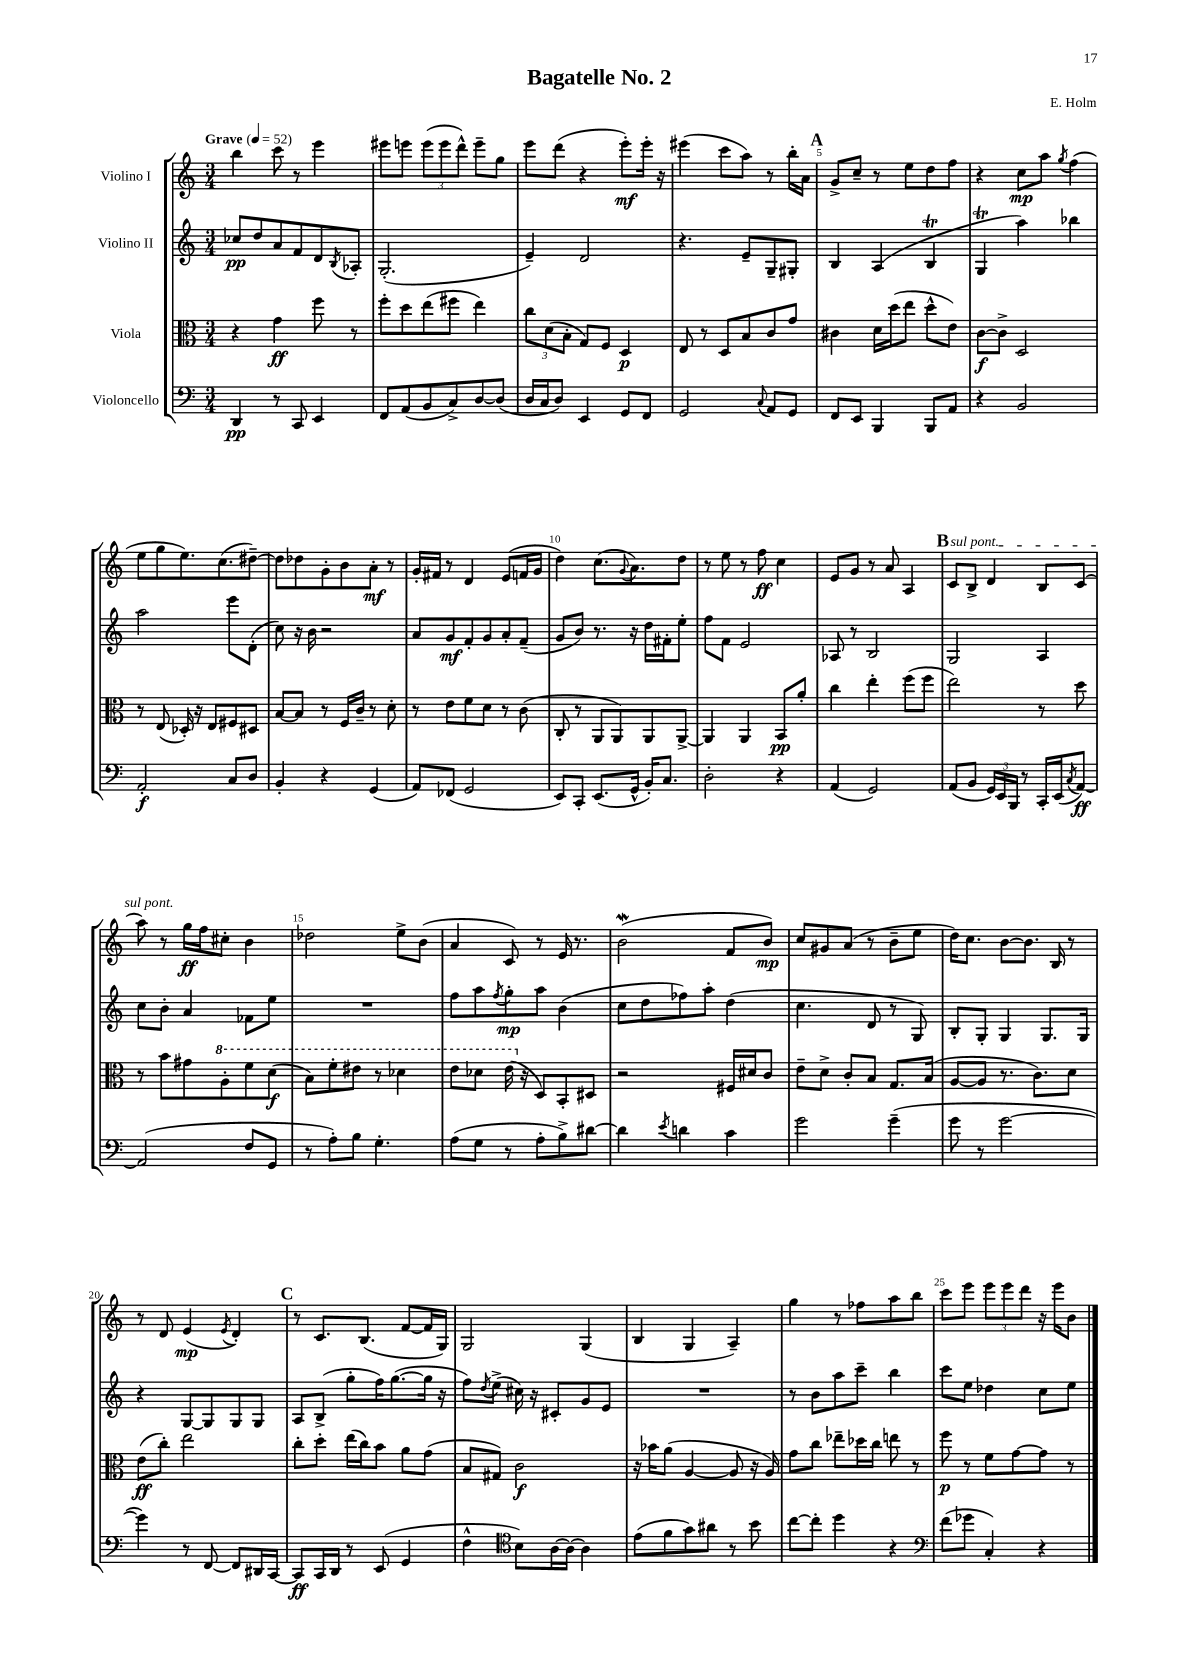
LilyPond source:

\header { title = "Bagatelle No. 2" composer = "E. Holm" }
<<
\new StaffGroup <<
\new Staff = "s0" \with { instrumentName = "Violino I" } {
    \clef treble \key c \major \numericTimeSignature \time 3/4 \tempo "Grave" 4 = 52
    b''4 c'''8 r8 e'''4 |
    eis'''8 e'''8 \tuplet 3/2 { e'''8( e'''8 d'''8-^) } e'''8-- g''8 |
    e'''8 d'''8( r4 e'''8-.\mf) e'''16-. r16 |
    eis'''4( c'''8 a''8) r8 b''16-. a'16 |
    \mark \markup { \bold "A" } g'8-> c''8-- r8 e''8 d''8 f''8 |
    r4 c''8\mp a''8 \acciaccatura { g''8 } f''4( |
    e''8 g''8 e''8.) c''8.( dis''8~--) |
    dis''8 des''8 g'8-. b'8 a'8-.\mf r8 |
    g'16-. fis'16 r8 d'4 e'8( f'16 g'16 |
    d''4) c''8.( \appoggiatura { g'8 } a'8.) d''8 |
    r8 e''8 r8 f''8\ff c''4 |
    e'8 g'8 r8 a'8 a4 |
    \mark \markup { \bold "B" } \once \override TextSpanner.bound-details.left.text = \markup { \italic "sul pont." } c'8\startTextSpan b8-> d'4 b8 c'8( |
    a''8\stopTextSpan) r8 g''16\ff f''16 cis''8-. b'4 |
    des''2 e''8-> b'8( |
    a'4 c'8) r8 e'16 r8. |
    b'2\mordent( f'8 b'8\mp) |
    c''8 gis'8 a'8( r8 b'8-- e''8 |
    d''16) c''8. b'8~ b'8. b16 r8 |
    r8 d'8 e'4\mp( \acciaccatura { e'8 } d'4-.) |
    \mark \markup { \bold "C" } r8 c'8. b8.( f'8~ f'16 g16) |
    g2 g4( |
    b4 g4 a4--) |
    g''4 r8 fes''8 a''8 b''8 |
    c'''8 e'''8 \tuplet 3/2 { e'''8 e'''8 d'''8 } r16 e'''16 b'8 \bar "|." |
}
\new Staff = "s1" \with { instrumentName = "Violino II" } {
    \clef treble \key c \major \numericTimeSignature \time 3/4
    ces''8\pp d''8 a'8 f'8 d'8 \acciaccatura { b8 } aes8-. |
    g2.-.( |
    e'4--) d'2 |
    r4. e'8-- g8-- gis8-. |
    \mark \markup { \bold "A" } b4 a4( b4\trill |
    g4\trill a''4) bes''4 |
    a''2 e'''8 d'8-.( |
    c''8) r16 b'16 r2 |
    a'8 g'8\mf f'8-. g'8 a'8-. f'8--( |
    g'8 b'8) r8. r16 d''16 fis'16-. e''8-. |
    f''8 f'8 e'2 |
    aes8 r8 b2 |
    \mark \markup { \bold "B" } g2 a4 |
    c''8 b'8-. a'4 fes'8 e''8 |
    R2. |
    f''8 a''8 \acciaccatura { f''8 } g''8-.\mp a''8 b'4( |
    c''8 d''8 fes''8) a''8-. d''4( |
    c''4. d'8 r8 g8) |
    b8-. g8-. g4 g8. g16 |
    r4 g8~ g8 g8 g8 |
    \mark \markup { \bold "C" } a8 b8->( g''8-. f''16) g''8.~( g''16 r16 |
    f''8) \acciaccatura { d''8 } e''8->( cis''16) r16 cis'8-. g'8 e'8 |
    R2. |
    r8 b'8 a''8 c'''8-- b''4 |
    c'''8 e''8 des''4 c''8 e''8 \bar "|." |
}
\new Staff = "s2" \with { instrumentName = "Viola" } {
    \clef alto \key c \major \numericTimeSignature \time 3/4
    r4 g'4\ff f''8 r8 |
    f''8-. d''8 e''8( fis''8 e''4) |
    \tuplet 3/2 { c''8 d'8( b8-. } g8) f8 d4\p |
    e8 r8 d8 b8 c'8 g'8 |
    \mark \markup { \bold "A" } cis'4 d'16 d''16( e''8 d''8-^ e'8) |
    c'8~\f c'8-> d2 |
    r8 e8( des16-.) r16 e8 fis8 dis8 |
    b8~ b8 r8 f16 c'16-- r8 d'8-. |
    r8 e'8 f'8 d'8 r8 c'8( |
    c8-. r8 a,8 a,8) a,8 a,8~-> |
    a,4 a,4 b,8\pp a'8-. |
    c''4 e''4-. f''8( f''8 |
    \mark \markup { \bold "B" } e''2) r8 d''8 |
    r8 b'8 gis'8 \ottava #1 a'8-. f''8 d''8\f( |
    b'8) f''8-. eis''8 r8 des''4 |
    e''8 des''8 e''16( \ottava #0 r16 d8) b,8-. dis8 |
    r2 fis16 dis'16 c'8 |
    e'8-- d'8-> c'8-. b8 g8. b16( |
    a8~ a8 r8. c'8.) d'8 |
    e'8\ff( c''8-.) e''2 |
    \mark \markup { \bold "C" } c''8-. d''8-. e''16( c''16) b'8 a'8 g'8( |
    b8 gis8) c'2\f |
    r16 bes'16 a'8( a4~ a8 r16 a16) |
    g'8 c''8 ees''8-- des''16 c''16 e''8 r8 |
    f''8\p r8 f'8 g'8~ g'8 r8 \bar "|." |
}
\new Staff = "s3" \with { instrumentName = "Violoncello" } {
    \clef bass \key c \major \numericTimeSignature \time 3/4
    d,4\pp r8 c,8 e,4 |
    f,8 a,8( b,8 c8->) d8~ d8( |
    d16 c16 d8) e,4 g,8 f,8 |
    g,2 \appoggiatura { c8 } a,8 g,8 |
    \mark \markup { \bold "A" } f,8 e,8 b,,4 b,,8 a,8 |
    r4 b,2 |
    a,2-.\f c8 d8 |
    b,4-. r4 g,4( |
    a,8) fes,8( g,2 |
    e,8) c,8-. e,8.( g,16-^ b,16-.) c8. |
    d2-. r4 |
    a,4( g,2) |
    \mark \markup { \bold "B" } a,8( b,8 \tuplet 3/2 { g,16) e,16 b,,16 } r8 c,16-. e,16( \acciaccatura { c8 } a,8~\ff) |
    a,2( f8 g,8 |
    r8 a8-.) b8 g4.-. |
    a8( g8 r8 a8-. b8->) dis'8~ |
    dis'4 \acciaccatura { e'8 } d'4 c'4 |
    g'2 g'4--( |
    g'8 r8 g'2~ |
    g'4) r8 f,8~ f,8 dis,16 c,16~ |
    \mark \markup { \bold "C" } c,8\ff c,16 d,16 r8 e,8( g,4 |
    f4-^ \clef tenor b8) a16~ a16~ a4 |
    e'8( f'8 g'8) ais'8 r8 b'8 |
    c''8~ c''8-. d''4 r4 |
    \clef bass f'8( ges'8 c4-.) r4 \bar "|." |
}
>>
>>
\layout { \context { \Score \override BarNumber.break-visibility = ##(#f #t #t) barNumberVisibility = #(every-nth-bar-number-visible 5) } }
